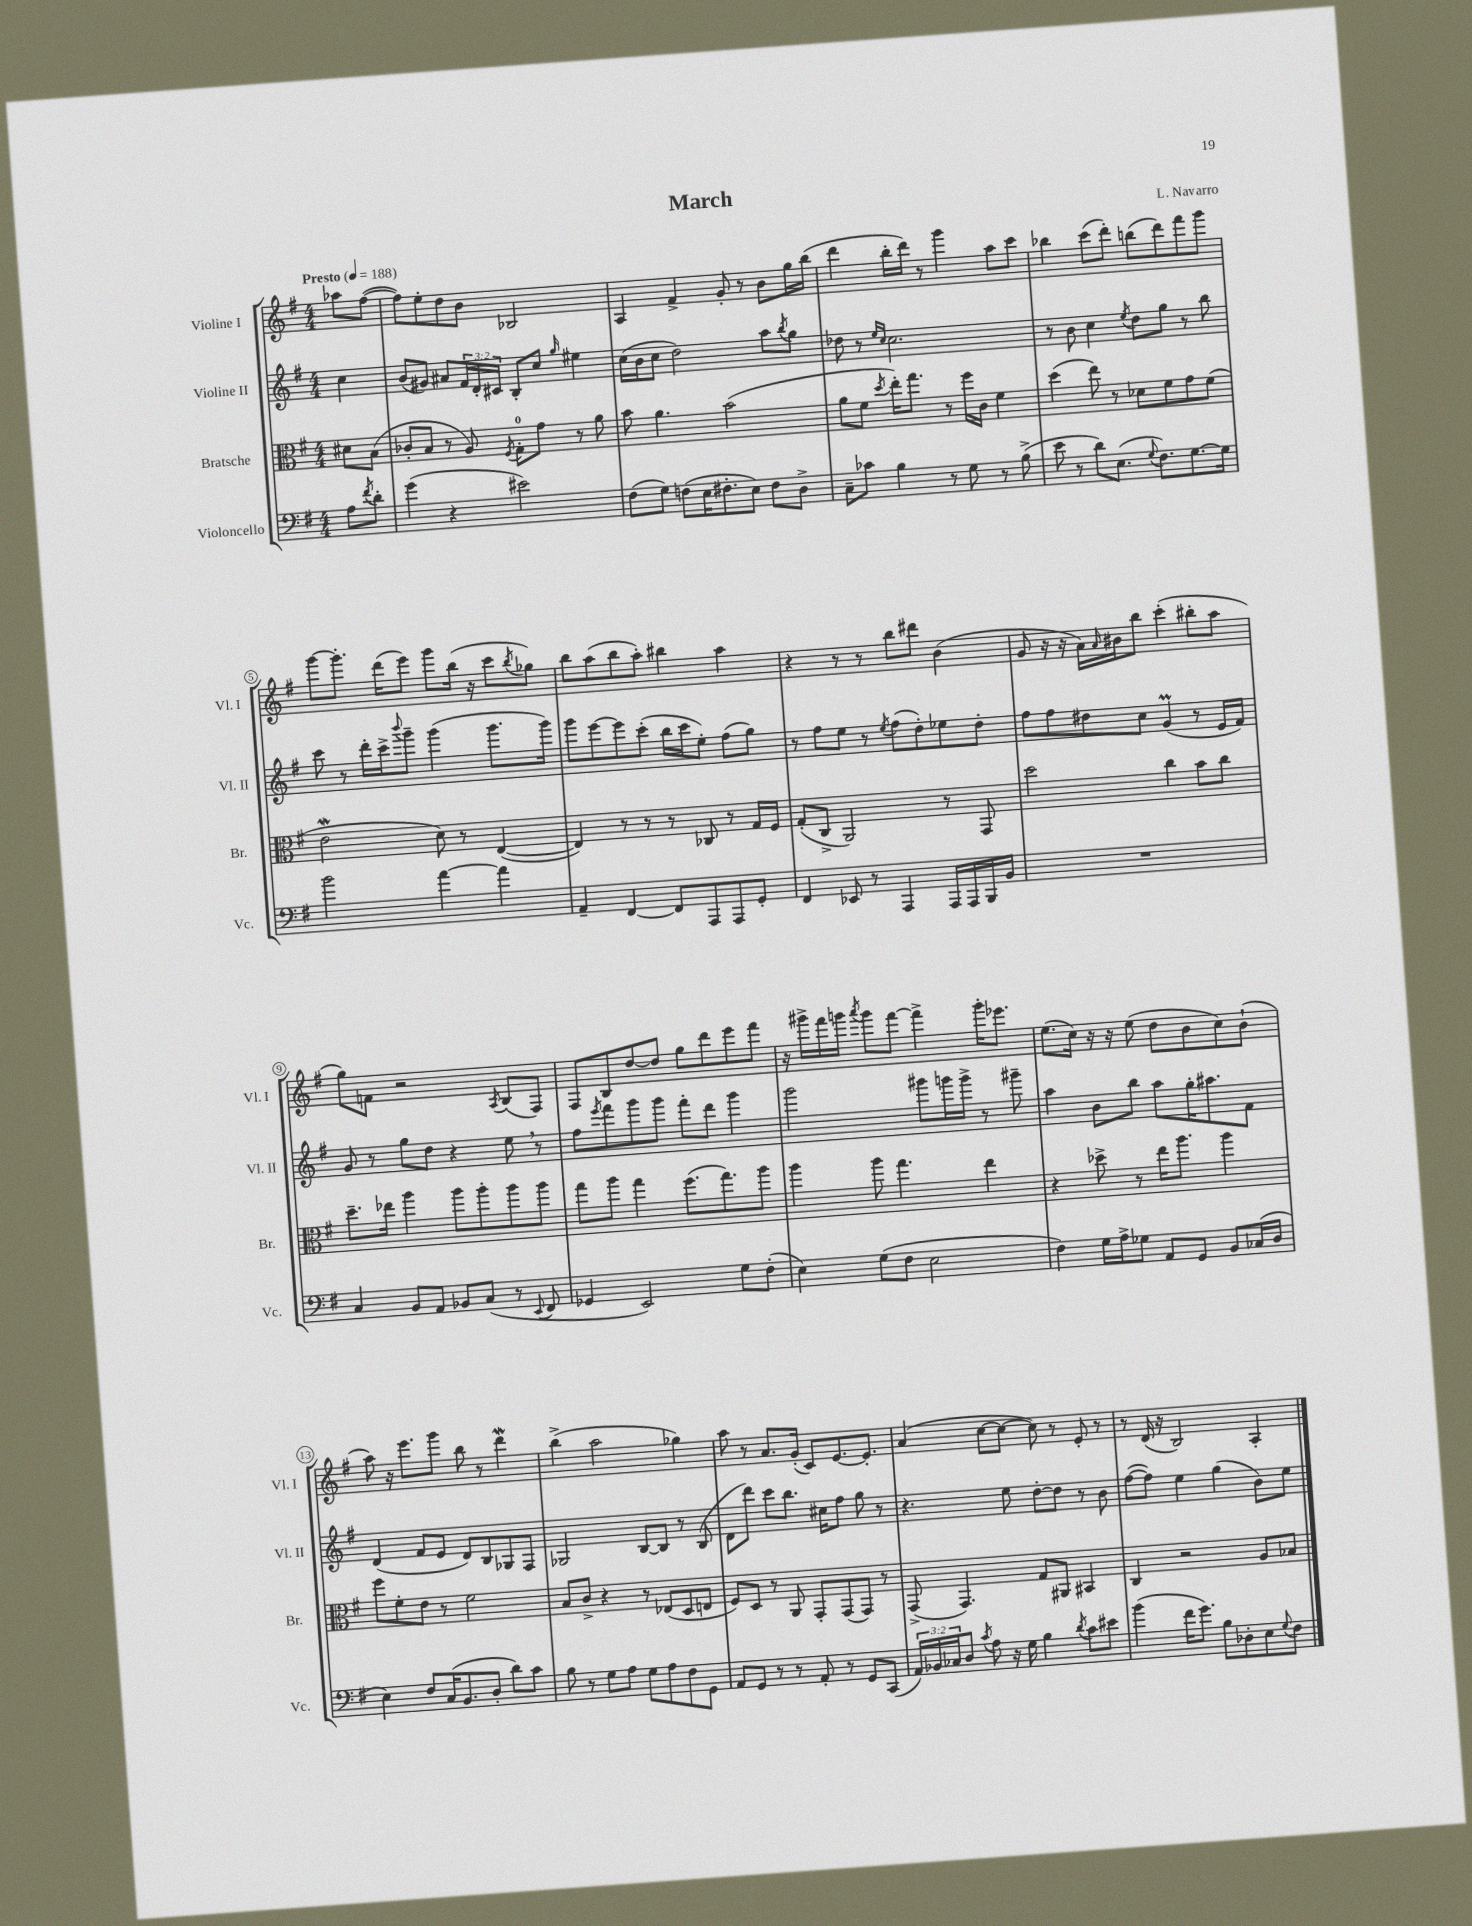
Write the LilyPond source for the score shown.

\header { title = "March" composer = "L. Navarro" }
<<
\new StaffGroup <<
\new Staff = "s0" \with { instrumentName = "Violine I" shortInstrumentName = "Vl. I" } {
    \clef treble \key g \major \numericTimeSignature \time 4/4 \partial 4 \tempo "Presto" 4 = 188
    aes''8 fis''8~( |
    fis''8) e''8-. d''8 b'8 bes2 |
    a4 fis'4-> g'8-. r8 b'8 g''16 b''16( |
    d'''4 b''16-. d'''16) r8 g'''4 a''8 c'''8 |
    bes''4 c'''8( d'''8-.) b''8( d'''8) fis'''8 g'''8 |
    g'''8~ g'''8.-. d'''16( e'''8) g'''8 b''16( r16 c'''8 \acciaccatura { b''8 } ges''8) |
    b''8 a''8( b''8 a''8-.) bis''4 a''4 |
    r4 r8 r8 b''8 dis'''8 b'4( |
    g'8 r16 r16 a'16) \grace { a'16 } bis'16 b''8 c'''4-.( bis''8-. a''8 |
    g''8) f'8 r2 \acciaccatura { a8 } b8( fis8) |
    fis8 b8 d''8~ d''8 g''8 d'''8 e'''8 fis'''8 |
    r16 gis'''16-> fis'''16 g'''16 \acciaccatura { a'''8 } g'''8 fis'''8~ fis'''4-> g'''16-. ees'''8. |
    e''8.( c''16) r16 r16 e''8( d''8 b'8 c''8) b'8-!( |
    a''8) r16 e'''8. g'''8 b''8 r8 d'''4\mordent |
    b''4->( a''2 ges''4) |
    a''8 r8 a'8. g'16-.( c'8) e'8.~ e'8.-. |
    a'4( c''8~ c''8~ c''8) r8 e'8-. r8 |
    r8 d'16( r16 b2) a4-. \bar "|." |
}
\new Staff = "s1" \with { instrumentName = "Violine II" shortInstrumentName = "Vl. II" } {
    \clef treble \key g \major \numericTimeSignature \time 4/4 \override Staff.TupletNumber.text = #tuplet-number::calc-fraction-text \partial 4
    c''4 |
    b'8( gis'8) ais'8 \tuplet 3/2 { fis'16 d'16-. cis'16 } b8-. c''8 \grace { g''16 } eis''4 |
    c''16( b'16 c''8 d''2) a''8 \acciaccatura { b''8 } g''8 |
    des''8 r8 \grace { e''16 c''16 } c''2. |
    r8 b'8 c''4 \acciaccatura { e''8 } d''8 g''8 r8 b''8 |
    c'''8 r8 d'''16-. c'''16-> \appoggiatura { b'''8 } g'''8-- g'''4( g'''8. g'''16) |
    g'''8 e'''8~ e'''8 c'''8-.( b''16 c'''16 e''8-.) fis''8( g''8) |
    r8 fis''8 e''8 r8 \acciaccatura { e''8 } fis''8( d''8-.) ees''8 d''8-. |
    fis''8 fis''8 dis''8 c''8 g'4\prall( r8 e'16 fis'16) |
    g'8 r8 g''8 d''8 r4 e''8 \breathe r8 |
    fis''8 \acciaccatura { e'''8 } fis'''8 g'''8 g'''8 fis'''8-. d'''8 g'''4 |
    g'''2 gis'''8 g'''16 g'''16-> r8 gis'''8-- |
    a''4 b'8 b''8 a''8 g''16-. ais''8. fis'8 |
    d'4( fis'8 e'8 d'8) b8 ges8 fis8 |
    ges2 b8~ b8 r8 b8( |
    d'8 d'''8) c'''8 b''8. cis''16 fis''8 g''8 r8 |
    r4. e''8 d''8~-. d''8 r8 b'8 |
    fis''8~( fis''8) e''4 g''4( b'8) e''8 \bar "|." |
}
\new Staff = "s2" \with { instrumentName = "Bratsche" shortInstrumentName = "Br." } {
    \clef alto \key g \major \numericTimeSignature \time 4/4 \partial 4
    dis'8 b8( |
    ces'8-. b8 r8 a8) \acciaccatura { fis8 } g8-0-. g'8 r8 a'8 |
    b'8 a'4. b'2( |
    a'8 fis'8 \acciaccatura { d''8 } e''16-.) g''8. r8 fis''16 c'16 fis'4 |
    d''4( e''8) r8 des'8 fis'8 g'8 fis'8( |
    e'2\mordent d'8) r8 e4~( |
    e4) r8 r8 r8 ces8 r8 g16 fis16 |
    g8-.( c8-> a,2) r8 g,8 |
    d''2 c''4 b'8 c''8 |
    d''8.-- ees''16 a''4 a''8 a''8-. a''8 a''8 |
    g''8 a''8 g''4 fis''8.( g''8.) a''8 |
    a''4 a''8 g''4. e''4 |
    r4 des''8-> r8 e''16 a''8. a''4 |
    fis''8 fis'8-. e'8 r8 fis'2 |
    b8 c'8-> r4 r8 ees8( d8 e8 |
    fis8) d8 r8 a,8 g,8-. g,8( g,8) r8 |
    g,8->( g,4.) g8 ais,8 bis,4 |
    c4 r2 a8 bes8 \bar "|." |
}
\new Staff = "s3" \with { instrumentName = "Violoncello" shortInstrumentName = "Vc." } {
    \clef bass \key g \major \numericTimeSignature \time 4/4 \override Staff.TupletNumber.text = #tuplet-number::calc-fraction-text \partial 4
    a8 \acciaccatura { fis'8 } d'8-. |
    g'4( r4 eis'2) |
    fis8( g8) f8( e16 fis8.-. e8) fis8 d8-> |
    c8-- ces'8 b4 r8 g8 r8 b8->( |
    e'8 r8 d'8) e8.( \appoggiatura { g8 } fis8.) g8.~ g16 |
    b'2 a'4~ a'4 |
    a,4-- fis,4~ fis,8 a,,8 a,,8 g,8-. |
    fis,4 ees,8 r8 a,,4 a,,16 a,,16 b,,16 b,16 |
    R1 |
    c4 b,8 a,8 bes,8 c8( r8 \appoggiatura { e,8 } fis,8 |
    ges,4 e,2) g8 fis8-.( |
    e4) g8( fis8 e2 |
    fis4) g16 a16-> ges8 a,8 g,8 b,8 ces16( d16 |
    e4) fis8 c16( b,8. d8-. d'8) c'8 |
    b8 r8 g8 a8 g8 a8 fis8 g,8 |
    a,8 g,8 r8 r8 a,8-. r8 g,8 c,8( |
    \tuplet 3/2 { a,16) bes,16 ces16 } d8 \acciaccatura { c'8 } a8 r16 g16 b4 \acciaccatura { d'8 } c'8 eis'8 |
    b'4( fis'16 g'8.) b8 des8-. e8 \appoggiatura { g8 } fis8 \bar "|." |
}
>>
>>
\layout { \context { \Score \override BarNumber.stencil = #(make-stencil-circler 0.1 0.3 ly:text-interface::print) } }
